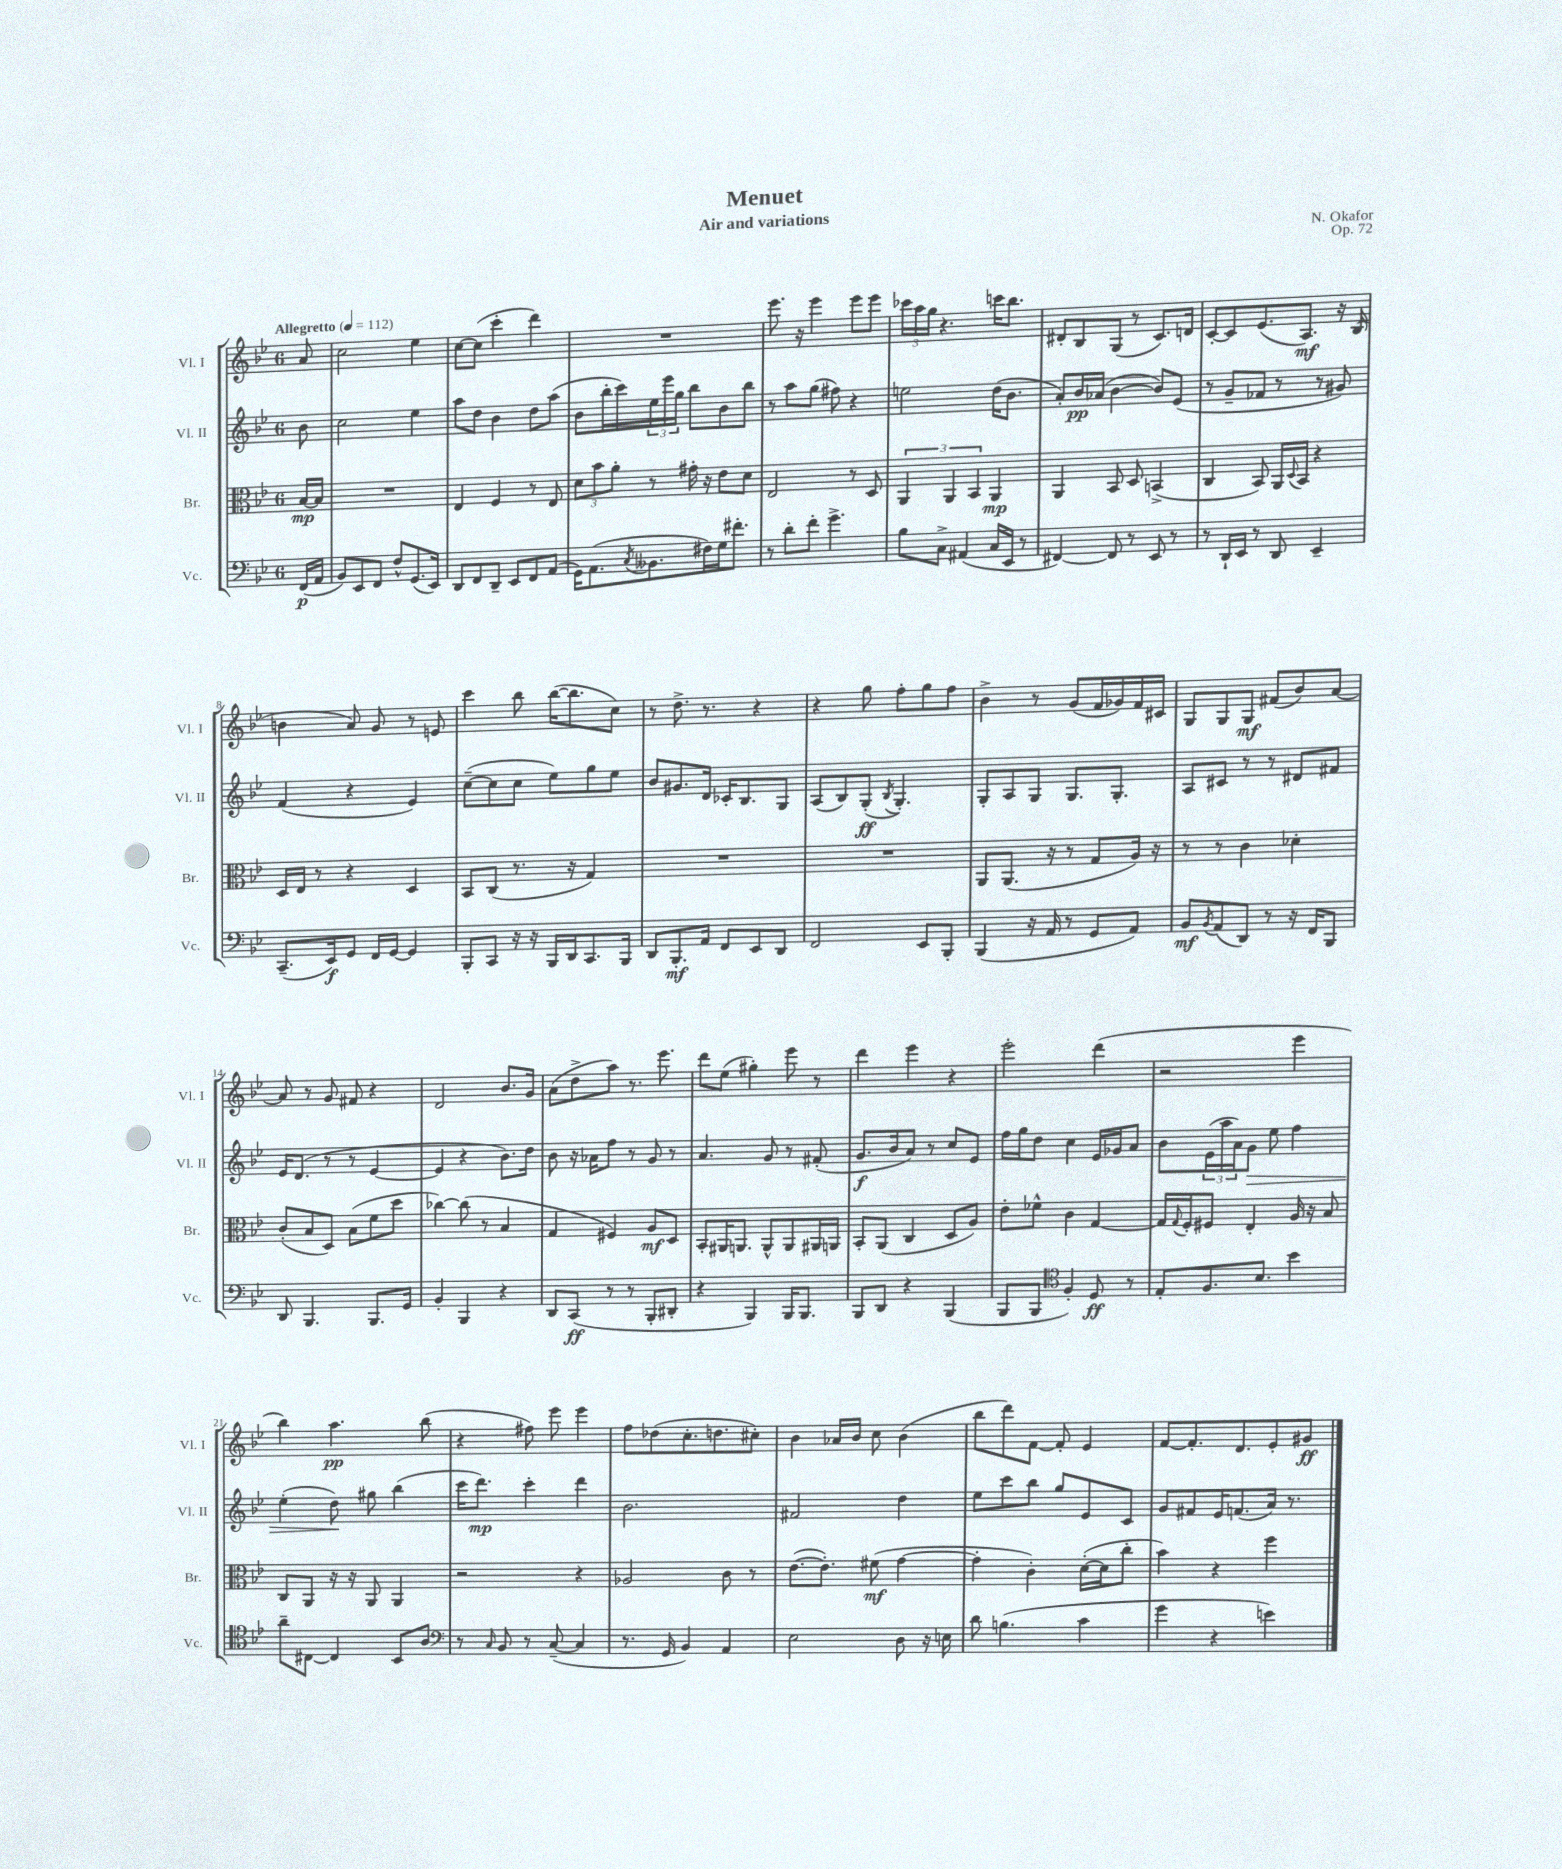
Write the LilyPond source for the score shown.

\header { title = "Menuet" composer = "N. Okafor" subtitle = "Air and variations" opus = "Op. 72" }
<<
\new StaffGroup <<
\new Staff = "s0" \with { instrumentName = "Vl. I" shortInstrumentName = "Vl. I" } {
    \clef treble \key bes \major \once \override Staff.TimeSignature.style = #'single-digit \time 6/8 \partial 8 \tempo "Allegretto" 4 = 112
    a'8 |
    c''2 ees''4 |
    c''8~ c''8( c'''4-. d'''4) |
    R2. |
    ees'''8. r16 ees'''4 ees'''8 ees'''8 |
    \tuplet 3/2 { ces'''16 a''16 g''16 } r4. c'''16 bes''8. |
    dis'8-. bes8 g8( r8 c'8.) d'16 |
    c'8~-. c'8 ees'8.( a8.\mf) r16 bes16( |
    b'4 a'8) g'8 r8 e'8 |
    c'''4 bes''8 bes''16~( bes''8. c''8) |
    r8 d''8.-> r8. r4 |
    r4 g''8 f''8-. g''8 f''8 |
    bes'4-> r8 g'8( f'16 ges'16) f'16 cis'16 |
    g8 g8 g8\mf fis'8( bes'8) a'8~ |
    a'8 r8 g'8 fis'8 r4 |
    d'2 bes'8. g'16 |
    a'8( d''8-> a''8) r8. ees'''8. |
    d'''8 ees''8( gis''4-.) ees'''8 r8 |
    d'''4 ees'''4 r4 |
    ees'''2-. d'''4( |
    r2 ees'''4 |
    bes''4) a''4.\pp bes''8( |
    r4 fis''8) ees'''8 ees'''4 |
    f''8 des''8( c''8.-. d''8. cis''8-.) |
    bes'4 aes'16 bes'16 c''8 bes'4( |
    bes''8 d'''8) f'8~ f'8-. ees'4 |
    f'8~ f'8.-. d'8. ees'8-. gis'8\ff \bar "|." |
}
\new Staff = "s1" \with { instrumentName = "Vl. II" shortInstrumentName = "Vl. II" } {
    \clef treble \key bes \major \once \override Staff.TimeSignature.style = #'single-digit \time 6/8 \partial 8
    bes'8 |
    c''2 ees''4 |
    a''8 d''8 bes'4 d''8 a''8( |
    bes'8 bes''16-. c'''16) \tuplet 3/2 { ees''16 ees'''16 g''16 } bes''8 bes'8 bes''8 |
    r8 a''8 g''8( fis''8) r4 |
    e''2 d''16( bes'8. |
    a'8-.) bes'16\pp aes'16( bes'4~ bes'8) ees'8( |
    r8 g'8-- fes'8 r8 r8 gis'8) |
    f'4( r4 ees'4) |
    c''8~--( c''8 c''8 ees''8) g''8 ees''8 |
    bes'8 gis'8. d'16 ces'16-. bes8. g8 |
    a8( bes8) g8-.\ff( \acciaccatura { bes8 } g4.-.) |
    g8-. a8 g8 g8. g8.-. |
    a8 cis'8 r8 r8 dis'8 fis'8 |
    ees'16 d'8.( r8 r8 ees'4~ |
    ees'4 r4 bes'8.) d''16 |
    bes'8 r16 aes'16 f''8 r8 g'8 r8 |
    a'4. g'8 r8 fis'8-.( |
    g'8.\f bes'16 a'8) r8 c''8 ees'8 |
    f''16 g''16 d''8 c''4 ees'16 ges'16 a'8 |
    bes'8 \tuplet 3/2 { ees'16( a''16 a'16) } g'8\> ees''8 f''4 |
    ees''4-.( d''8\!) gis''8 bes''4( |
    c'''16 d'''8.\mp) c'''4-. d'''4 |
    bes'2. |
    fis'2 d''4 |
    ees''8 c'''8 bes''8 g''8 ees'8 c'8 |
    g'8 fis'8 ees'16 f'8.( a'16) r8. \bar "|." |
}
\new Staff = "s2" \with { instrumentName = "Br." shortInstrumentName = "Br." } {
    \clef alto \key bes \major \once \override Staff.TimeSignature.style = #'single-digit \time 6/8 \partial 8
    bes16~\mp bes16 |
    R2. |
    ees4 f4 r8 ees8 |
    \tuplet 3/2 { d'8 bes'8 a'8-. } r8 gis'16-. r16 ees'8 d'8 |
    ees2 r8 d8 |
    \tuplet 3/2 { a,4 a,4 bes,4 } a,4\mp |
    a,4 bes,8 d8 b,4->( |
    c4 bes,8) a,16 \appoggiatura { d8 } bes,16 r4 |
    d16 ees16 r8 r4 d4 |
    bes,8 c8( r8. r16 g4) |
    R2. |
    R2. |
    a,8 a,8.( r16 r8 g8 a16) r16 |
    r8 r8 c'4 des'4-. |
    c'8-.( bes8 d8) bes8( f'8 d''8 |
    ces''4~) ces''8( r8 bes4 |
    g4 fis4) a8\mf d8 |
    bes,8-. ais,16 a,8. a,8-^ a,8 ais,16 a,16 |
    bes,8-. a,8( c4 d8 a8) |
    ees'8-. fes'8-^ c'4 g4~ |
    g16 \appoggiatura { g8 } f16-. fis8 ees4-. a16 r16 bes8 |
    c8 a,8 r16 r16 a,8 a,4 |
    r2 r4 |
    aes2 c'8 r8 |
    ees'8.~( ees'8.-.) fis'8\mf( g'4~ |
    g'4-. c'4-.) d'16~-.( d'16 c''8-. |
    bes'4) r4 f''4 \bar "|." |
}
\new Staff = "s3" \with { instrumentName = "Vc." shortInstrumentName = "Vc." } {
    \clef bass \key bes \major \once \override Staff.TimeSignature.style = #'single-digit \time 6/8 \partial 8
    f,16\p( a,16 |
    bes,8) ees,8 f,8 f8-^ g,8.( ees,16) |
    d,8 f,8 d,8-- ees,8 f,8 a,8( |
    g,16) a,8.( \acciaccatura { c8 } beses,8. fis16) g16 fis'8.-. |
    r8 d'8-. f'8-. g'4.-> |
    bes8 c8-> ais,4( c16 ees,16 r8 |
    fis,4~) fis,8 r8 ees,8 r8 |
    r8 d,16-! ees,16 r8 d,8 ees,4-- |
    c,8.--( ees,16\f) g,8 f,16 g,16~ g,4 |
    bes,,8-. c,8 r16 r16 bes,,16 d,16 c,8. bes,,16 |
    d,8 bes,,8.-.\mf a,16 f,8 ees,8 d,8 |
    f,2 ees,8 bes,,8-. |
    bes,,4( r16 a,16 r8 g,8 a,8) |
    bes,8\mf \acciaccatura { bes,8 } a,8( d,8) r8 r16 f,16 bes,,8 |
    d,8 bes,,4. bes,,8. g,16 |
    bes,4-. bes,,4 r4 |
    d,8 c,8\ff( r8 r8 bes,,8-. dis,8-. |
    r4 bes,,4) bes,,16 bes,,8. |
    bes,,8 d,8 r4 bes,,4( |
    bes,,8 bes,,8 \clef tenor f4-.) d8\ff r8 |
    ees8-. f8. bes8. bes'4 |
    a'8-- cis8~ cis4 bes,8 a8 |
    \clef bass r8 \grace { c16 } bes,8 r8 c8~--( c4 |
    r8. g,16 bes,4) a,4 |
    ees2 d8 r16 e16 |
    d'8 b4.( c'4 |
    g'4 r4 e'4) \bar "|." |
}
>>
>>
